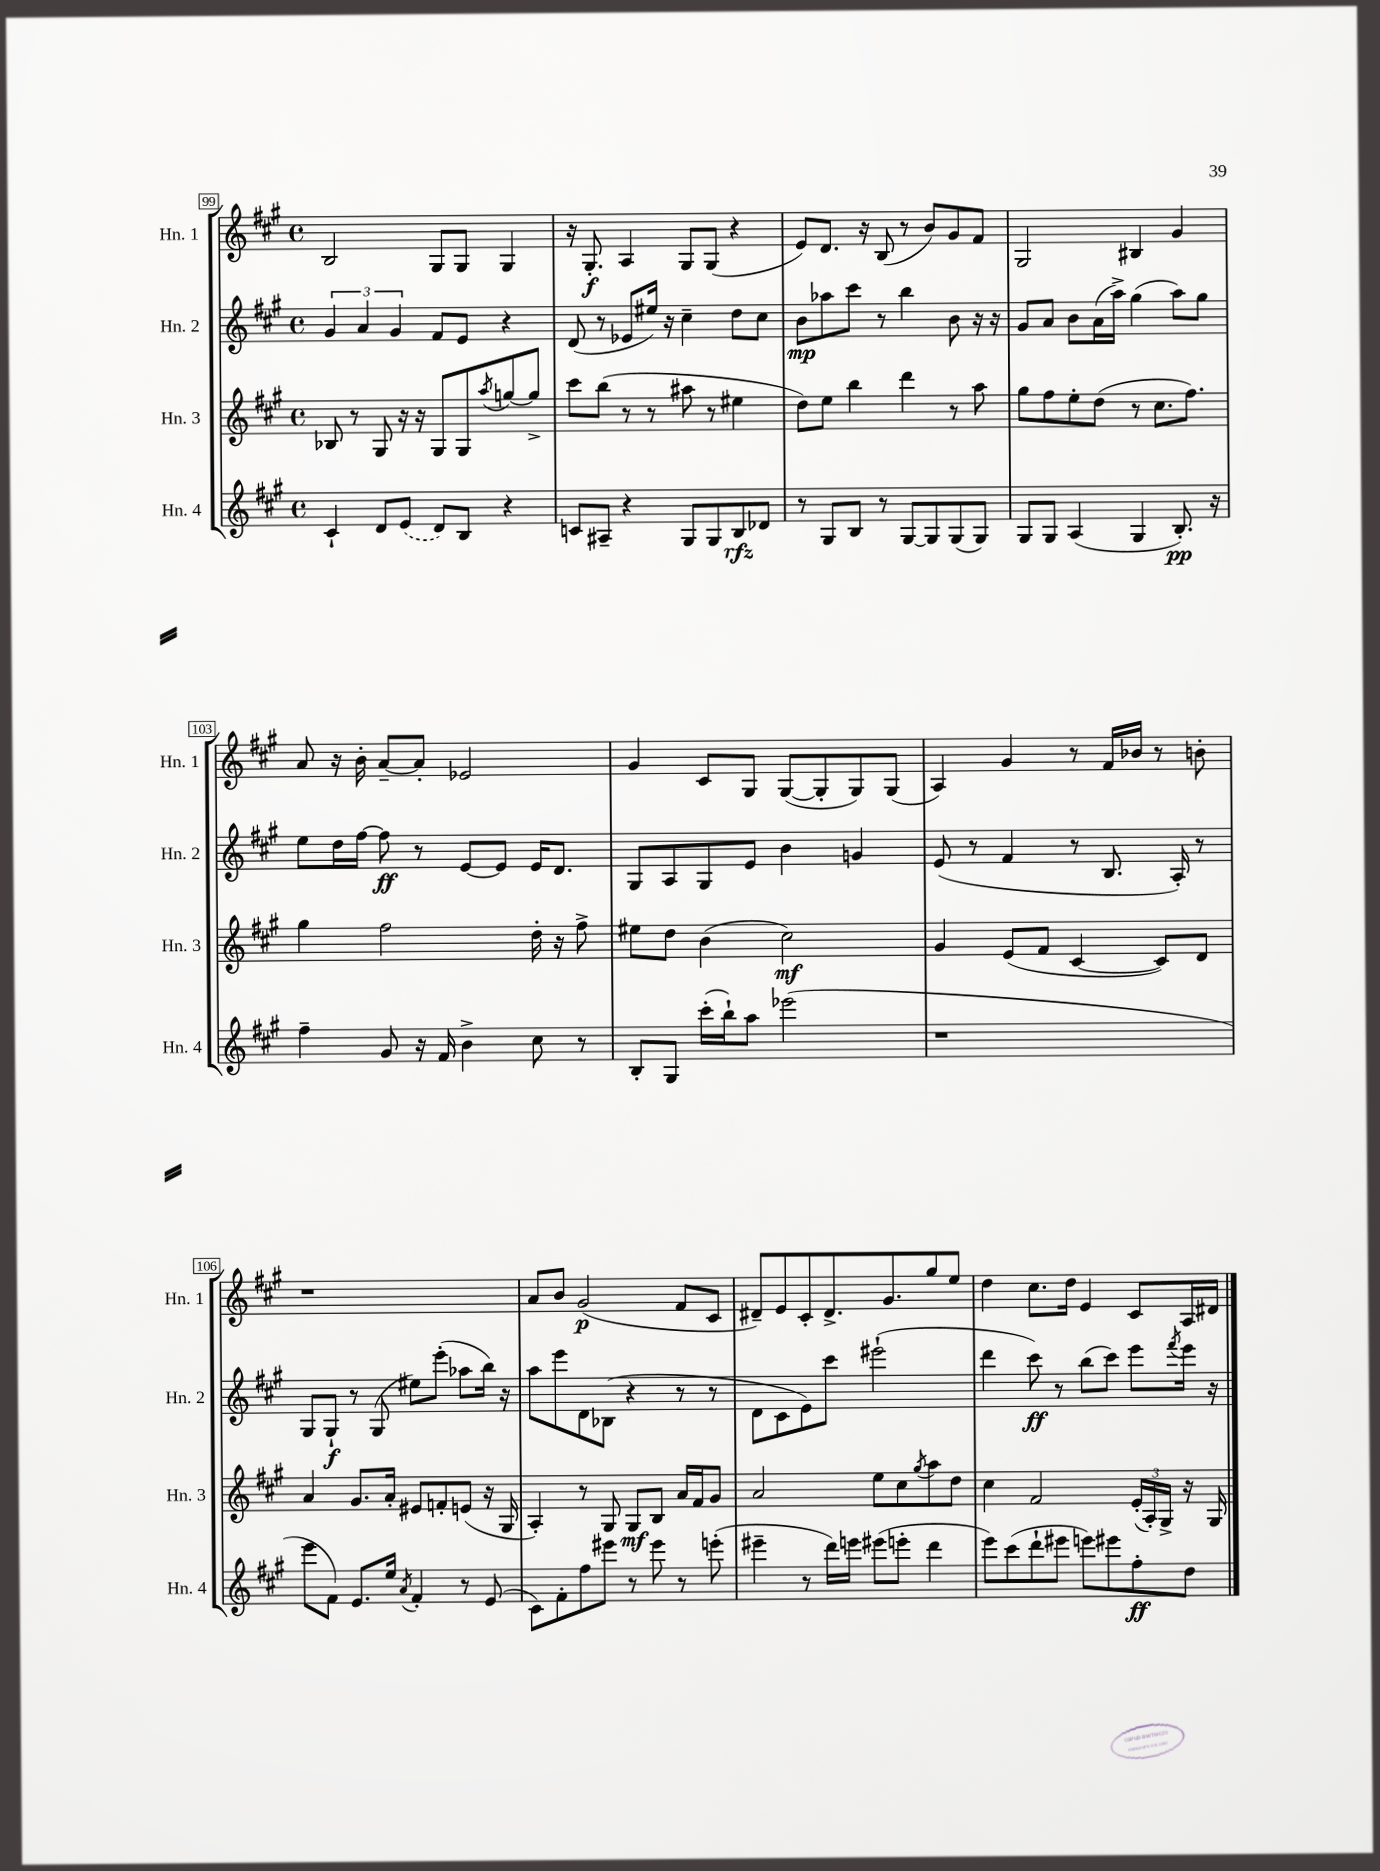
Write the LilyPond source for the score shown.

<<
\new StaffGroup <<
\new Staff = "s0" \with { instrumentName = "Hn. 1" shortInstrumentName = "Hn. 1" } {
    \clef treble \key a \major \defaultTimeSignature \time 4/4
    b2 gis8 gis8 gis4 |
    r16 gis8.-.\f a4 gis8 gis8( r4 |
    e'8) d'8. r16 b8( r8 b'8) gis'8 fis'8 |
    gis2 bis4 gis'4 |
    a'8 r16 b'16-. a'8~-- a'8-. ees'2 |
    gis'4 cis'8 gis8 gis8~( gis8-. gis8) gis8( |
    a4) gis'4 r8 fis'16 bes'16 r8 b'8-. |
    r1 |
    a'8 b'8 gis'2\p( fis'8 cis'8 |
    dis'8--) e'8 cis'8-. dis'8.-> gis'8. gis''8 e''8 |
    d''4 cis''8. d''16 e'4 cis'8 a16 dis'16 \bar "|." |
}
\new Staff = "s1" \with { instrumentName = "Hn. 2" shortInstrumentName = "Hn. 2" } {
    \clef treble \key a \major \defaultTimeSignature \time 4/4
    \tuplet 3/2 { gis'4 a'4 gis'4 } fis'8 e'8 r4 |
    d'8( r8 ees'8 eis''16) r16 cis''4-- d''8 cis''8 |
    b'8\mp aes''8 cis'''8 r8 b''4 b'8 r16 r16 |
    gis'8 a'8 b'8 a'16( a''16->) gis''4( a''8) gis''8 |
    e''8 d''16 fis''16~ fis''8\ff r8 e'8~ e'8 e'16 d'8. |
    gis8 a8 gis8 e'8 b'4 g'4 |
    e'8( r8 fis'4 r8 b8. a16-.) r8 |
    gis8 gis8-!\f r8 gis8( eis''8) e'''8-.( aes''8 b''16) r16 |
    a''8 e'''8 d'8 bes8( r4 r8 r8 |
    d'8 cis'8 e'8) cis'''8 eis'''2-!( |
    d'''4 cis'''8\ff) r8 b''8( cis'''8) e'''8 \acciaccatura { fis'''8 } e'''16 r16 \bar "|." |
}
\new Staff = "s2" \with { instrumentName = "Hn. 3" shortInstrumentName = "Hn. 3" } {
    \clef treble \key a \major \defaultTimeSignature \time 4/4
    bes8 r8 gis8 r16 r16 gis8 gis8 \acciaccatura { a''8 } g''8~ g''8-> |
    cis'''8 b''8( r8 r8 ais''8 r8 eis''4 |
    d''8) e''8 b''4 d'''4 r8 a''8 |
    gis''8 fis''8 e''8-. d''8( r8 cis''8. fis''8.) |
    gis''4 fis''2 d''16-. r16 fis''8-> |
    eis''8 d''8 b'4( cis''2\mf) |
    gis'4 e'8( fis'8 cis'4~ cis'8) d'8 |
    a'4 gis'8. a'16-. eis'8 f'8-. e'8( r16 gis16 |
    a4-.) r8 gis8 gis8\mf b8 a'16 fis'16 gis'8 |
    a'2 e''8 cis''8 \acciaccatura { gis''8 } a''8 d''8 |
    cis''4 fis'2 \tuplet 3/2 { e'16-.( a16-.) gis16-> } r16 gis16 \bar "|." |
}
\new Staff = "s3" \with { instrumentName = "Hn. 4" shortInstrumentName = "Hn. 4" } {
    \clef treble \key a \major \defaultTimeSignature \time 4/4
    cis'4-! d'8 \once \slurDashed e'8( d'8) b8 r4 |
    c'8 ais8-- r4 gis8 gis8 b8\rfz des'8 |
    r8 gis8 b8 r8 gis8~ gis8 gis8( gis8) |
    gis8 gis8 a4( gis4 b8.-.\pp) r16 |
    fis''4-- gis'8 r16 fis'16 b'4-> cis''8 r8 |
    b8-. gis8 cis'''16-.( b''16-!) a''8 ees'''2( |
    r1 |
    e'''8 fis'8) e'8. e''16 \acciaccatura { a'8 } fis'4-. r8 e'8( |
    cis'8) fis'8-. fis''8 eis'''8 r8 eis'''8 r8 e'''8-.( |
    eis'''4-- r8 d'''16) e'''16 eis'''8( e'''8-. d'''4 |
    e'''8) cis'''8( d'''8-! eis'''8 e'''8) eis'''8 fis''8-.\ff d''8 \bar "|." |
}
>>
>>
\layout { \context { \Score currentBarNumber = #99 \override BarNumber.stencil = #(make-stencil-boxer 0.1 0.3 ly:text-interface::print) } }
